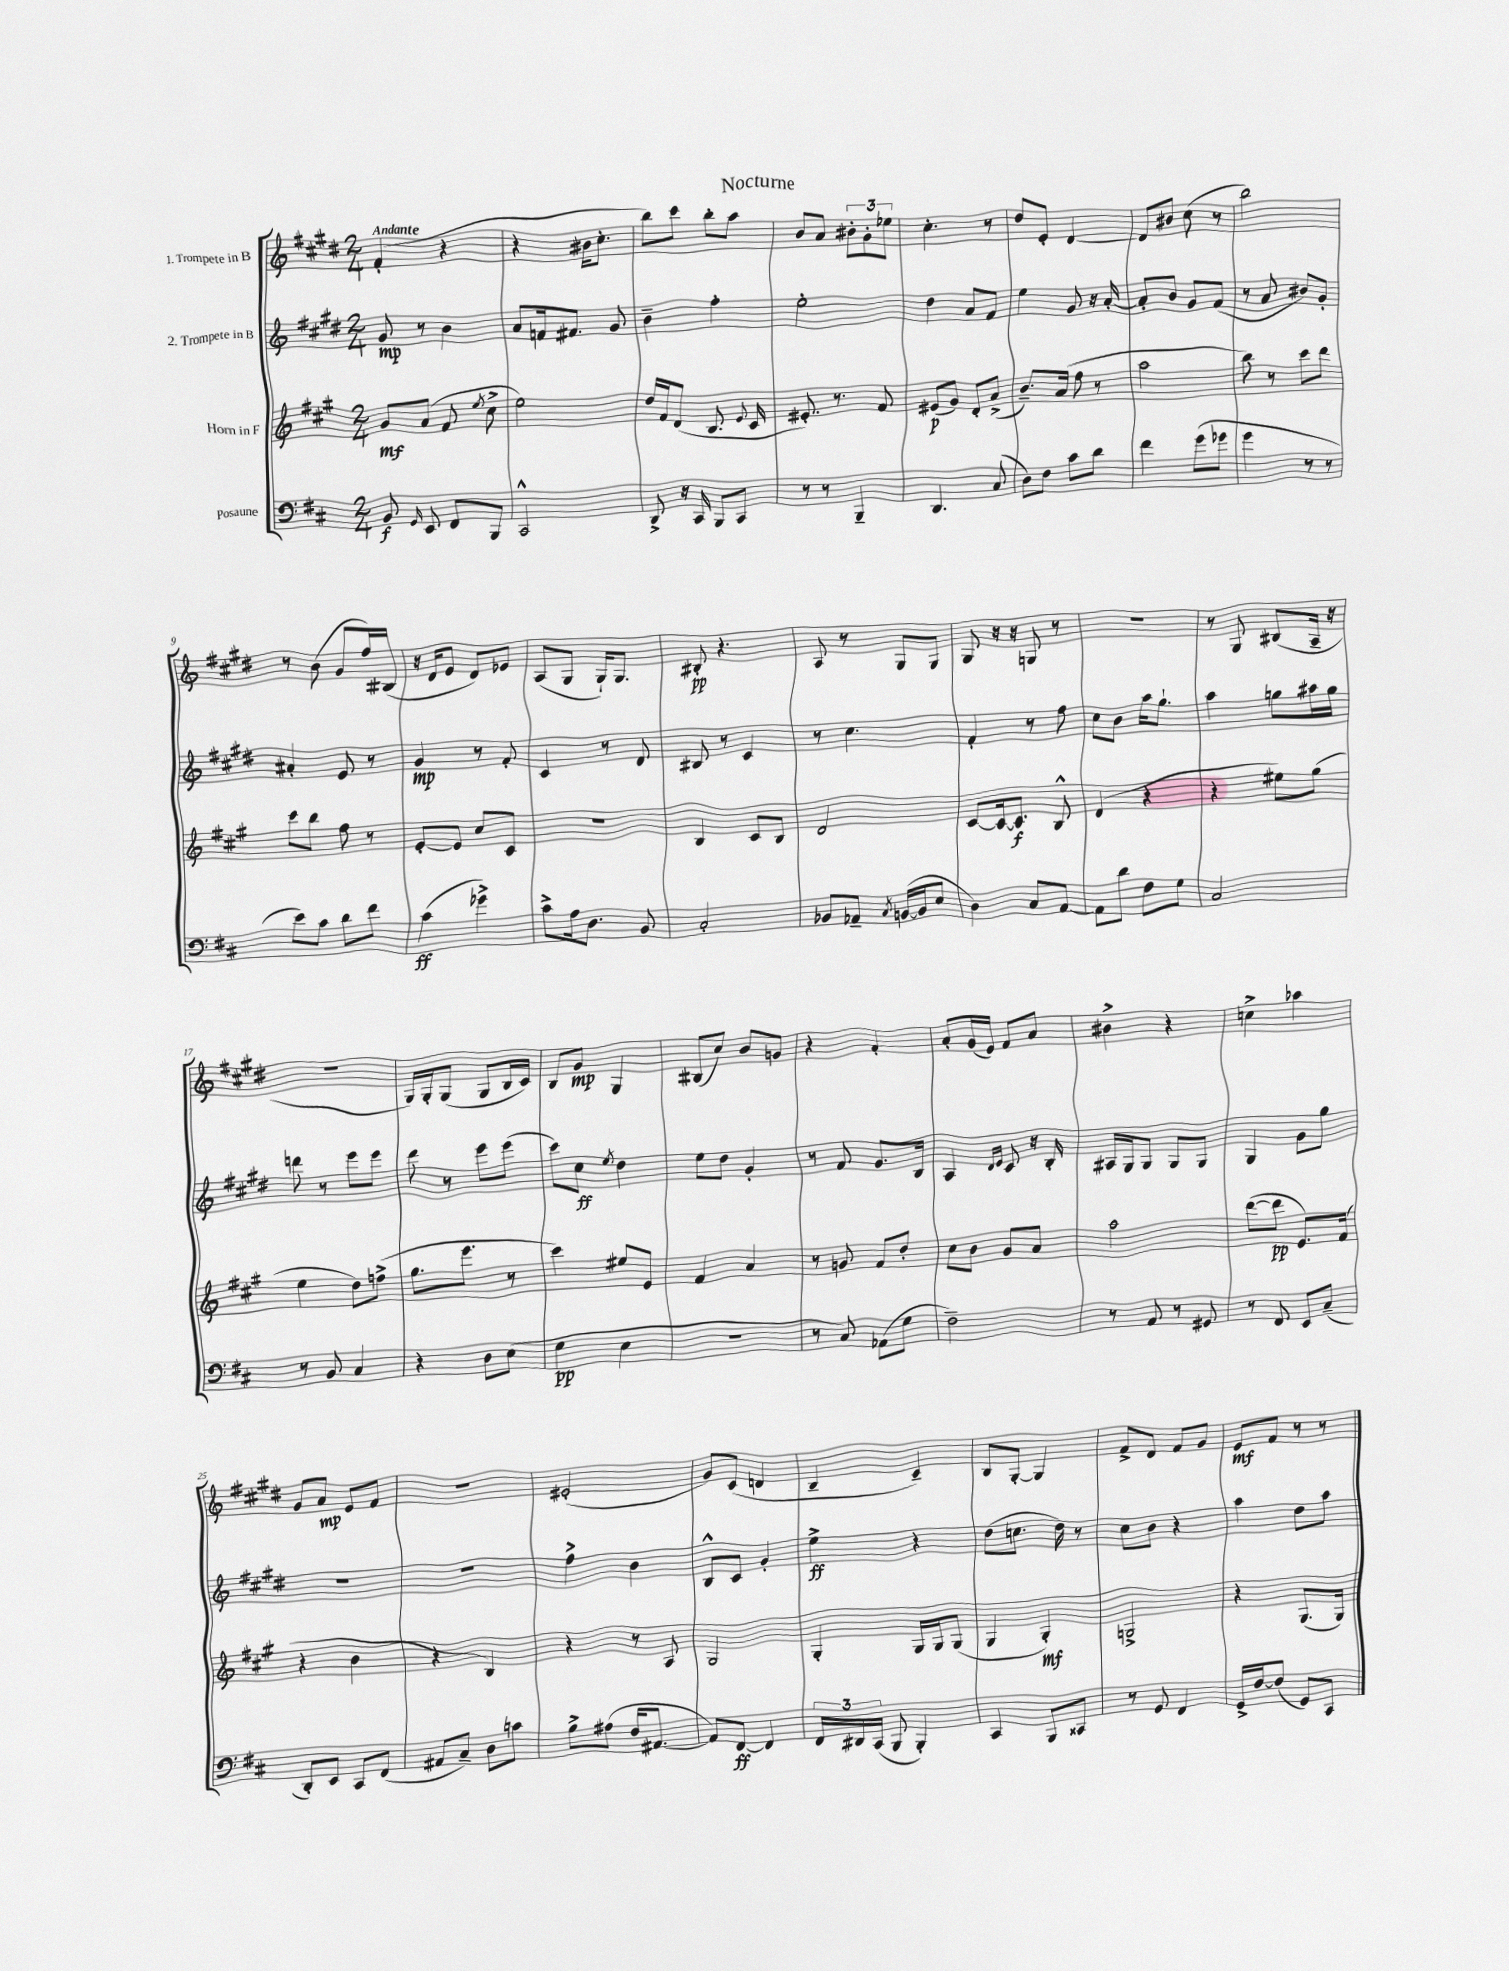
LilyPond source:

\header { title = "Nocturne" }
<<
\new StaffGroup <<
\new Staff = "s0" \with { instrumentName = "1. Trompete in B" } {
    \clef treble \key e \major \numericTimeSignature \time 2/4 \tempo "Andante"
    \autoBeamOff fis'4-.( r4 |
    r4 bis'16[ cis''8.]-. |
    b''8[) cis'''8] b''8[-. a''8] |
    b'8[ a'8] \tuplet 3/2 { bis'8[-. gis'8-. ees''8] } |
    cis''4.-. r8 |
    dis''8[ e'8]-. dis'4~ |
    dis'8[ bis'8] cis''8( r8 |
    b''2) |
    r8 b'8( gis'8[ fis''16) bis16]( |
    r16 dis'16[ e'8] dis'8[) ees'8] |
    a8[( gis8] gis16[-!) gis8.] |
    bis8-.\pp r4. |
    a8 r8 gis8[ gis8] |
    gis8 r16 r16 g8 r8 |
    R2 |
    r8 gis8 bis8[( a16]-- r16 |
    r2 |
    gis16[) gis16-. gis8]( gis8[ b16 cis'16]) |
    b8[ gis'8]\mp gis4 |
    bis8[( cis''8]) b'8[ g'8] |
    r4 fis'4-. |
    a'8[-. gis'16( e'16]) fis'8[ a'8] |
    bis'4-> r4 |
    c''4-> aes''4 |
    gis'8[ a'8]\mp e'8[ fis'8] |
    R2 |
    eis'2-.( |
    gis'8[) cis'8]( d'4 |
    b4-- cis'4--) |
    b8[ gis8]~-. gis4 |
    fis'8[-> dis'8] fis'8[ gis'8] |
    e'8[\mf fis'8] r8 r8 \bar "|." |
}
\new Staff = "s1" \with { instrumentName = "2. Trompete in B" } {
    \clef treble \key e \major \numericTimeSignature \time 2/4
    \autoBeamOff gis'8\mp r8 b'4 |
    a'8[ f'16 fis'8.] gis'8 |
    b'4-- fis''4-. |
    e''2-. |
    dis''4 a'8[ fis'8] |
    e''4 gis'8 r16 a'16~-. |
    a'8[-. b'8] gis'8[ fis'8]( |
    r8 a'8 bis'8[) gis'8]-. |
    ais'4-. e'8 r8 |
    gis'4\mp r8 fis'8-. |
    cis'4 r8 dis'8 |
    bis8 r8 cis'4 |
    r8 cis''4. |
    fis'4-. r8 fis''8 |
    cis''8[ b'8] a''16[ gis''8.]-! |
    a''4 g''8[ ais''16 g''16] |
    d'''8 r8 e'''8[ e'''8] |
    dis'''8 r8 e'''8[ e'''8]( |
    cis'''8[) cis''8]\ff \acciaccatura { e''8 } dis''4 |
    e''8[ dis''8] gis'4-. |
    r8 fis'8 gis'8.[ b16] |
    a4 \grace { dis'16[ e'16] } cis'8 r16 b16-. |
    ais16[ gis16 gis8] gis8[ gis8] |
    gis4 gis'8[ gis''8] |
    r2 |
    R2 |
    fis''4-> b'4 |
    b8[-^ cis'8] gis'4-. |
    e''4->\ff r4 |
    dis''8[( c''8.] dis''16) r8 |
    cis''8[ b'8] r4 |
    a''4 dis''8[ a''8] \bar "|." |
}
\new Staff = "s2" \with { instrumentName = "Horn in F" } {
    \clef treble \key a \major \numericTimeSignature \time 2/4
    \autoBeamOff gis'8[\mf a'8]( fis'8 \acciaccatura { e''8 } cis''8-> |
    e''2) |
    d''16[ fis'16 d'8]( b8. \appoggiatura { e'8 } cis'16 |
    eis'8.-.) r8. fis'8 |
    eis'8[\p( gis'8]) d'8[-. a'8]->( |
    b'8.[--) a'16]( fis''8 r8 |
    a''2 |
    b''8) r8 cis'''8[ d'''8] |
    cis'''8[ b''8] fis''8 r8 |
    e'8[~-. e'8] cis''8[ cis'8] |
    R2 |
    b4 cis'8[ b8] |
    d'2 |
    cis'8[~ cis'16~ cis'8.]\f b8-^ |
    d'4( r4 |
    r4 eis''8[) gis''8]( |
    e''4 d''8[) f''8]->( |
    gis''8.[ e'''8.] r8 |
    cis'''4) eis''8[ e'8] |
    fis'4 a'4 |
    r8 g'8 fis'8[ d''8]-. |
    cis''8[ b'8] gis'8[ a'8] |
    a''2 |
    d'''8[~( d'''8]\pp e'8.[) fis'16]( |
    r4 b'4 |
    r4 b4) |
    r4 r8 a8 |
    gis2 |
    gis4-. gis16[ gis16 gis8]( |
    gis4 gis4-.\mf) |
    g2-> |
    r4 gis8.[( gis16]) \bar "|." |
}
\new Staff = "s3" \with { instrumentName = "Posaune" } {
    \clef bass \key d \major \numericTimeSignature \time 2/4
    \autoBeamOff b,8\f \grace { g,16 } e,8 fis,8[ b,,8] |
    cis,2-^ |
    d,8-> r16 cis,16 b,,8[ cis,8] |
    r8 r8 b,,4-- |
    d,4. cis8( |
    d8[) fis8] cis'8[ d'8] |
    fis'4 g'8[( ges'8] |
    g'4 r8 r8 |
    e'8[) cis'8] d'8[ fis'8] |
    cis'4\ff( ges'4->) |
    cis'8[-> a16 d8.] b,8 |
    cis2-. |
    bes,8[ aes,8]-- \acciaccatura { cis8 } b,16[~( b,16 e8] |
    d4) cis8[ a,8]~ |
    a,8[ d'8] fis8[ g8] |
    cis2 |
    r8 b,8 cis4 |
    r4 d8[ e8]( |
    g4\pp e4 |
    R2 |
    r8 cis8) aes,8[( g8] |
    fis2--) |
    r8 a,8 r8 gis,8 |
    r8 fis,8 e,8[ cis8]--( |
    d,8[-.) e,8] cis,8[ fis,8]( |
    ais,8[ cis8]--) d8[ c'8] |
    b8[-> ais8]( fis16[ ais,8.]~ |
    ais,8[) fis,8]~\ff fis,4 |
    \tuplet 3/2 { fis,16[ dis,16 cis,16]( } b,,8 b,,4-.) |
    cis,4 b,,8[ cisis,8] |
    r8 g,8 fis,4 |
    g,16[-> fis16~ fis8]( g,8[) cis,8] \bar "|." |
}
>>
>>
